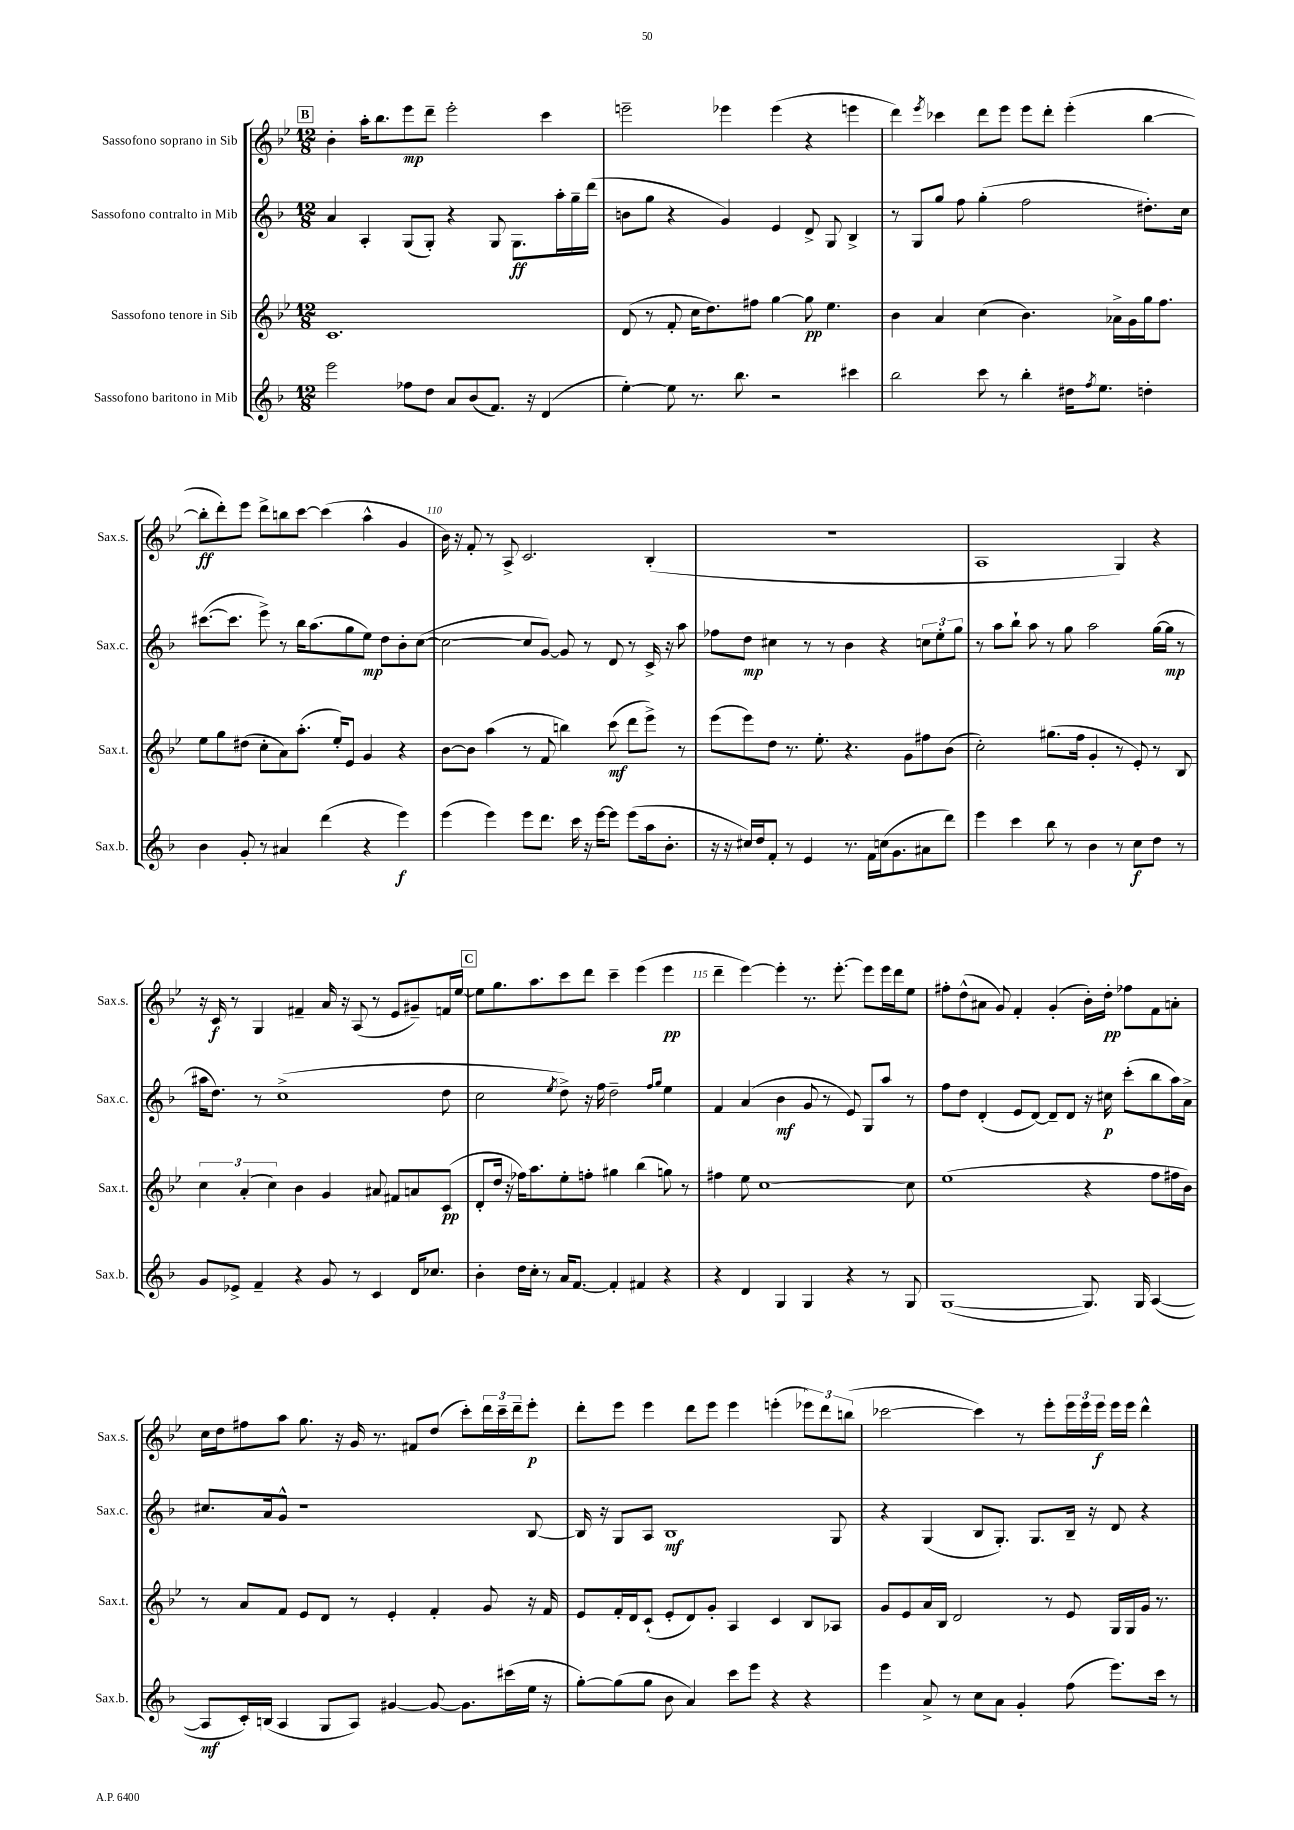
<<
\new StaffGroup <<
\new Staff = "s0" \with { instrumentName = "Sassofono soprano in Sib" shortInstrumentName = "Sax.s." } {
    \clef treble \key bes \major \numericTimeSignature \time 12/8
    \mark \markup { \box "B" } bes'4-. a''16-. bes''8. ees'''8\mp d'''8-- ees'''2-. c'''4 |
    e'''2-- ees'''4 ees'''4( r4 e'''4 |
    d'''4) \acciaccatura { ees'''8 } ces'''4 d'''8 ees'''8 ees'''8 d'''8-. ees'''4-.( bes''4~ |
    bes''8-.\ff d'''8-.) ees'''8 d'''8-> b''8 c'''8~ c'''4( a''4-^ g'4 |
    bes'16) r16 f'8-. r8 a8-> c'2. bes4-.( |
    R1. |
    a1 g4) r4 |
    r16 c'16\f r8 g4 fis'4-- a'16 r16 a8( r8 ees'8 gis'8--) f'16 ees''16~ |
    \mark \markup { \box "C" } ees''8 g''8. a''8. c'''8 d'''8 c'''4-- ees'''4( ees'''4\pp |
    d'''4-- ees'''4~) ees'''4-. r8. ees'''8.~-. ees'''8 ees'''16 d'''16 ees''8 |
    fis''8-. d''8-^( ais'8 g'8) f'4-. g'4-.( bes'16-.) d''16-.\pp fes''8 f'8 a'8-. |
    c''16 d''16 fis''8 a''8 g''8. r16 g'16 r8. fis'8 d''8( c'''8-.) \tuplet 3/2 { d'''16 c'''16-- d'''16-- } ees'''8-.\p |
    d'''8-. ees'''8 ees'''4 d'''8 ees'''8 ees'''4 e'''4-.( \tuplet 3/2 { ees'''8) d'''8 b''8( } |
    ces'''2~ ces'''4) r8 ees'''8-. \tuplet 3/2 { ees'''16 ees'''16 ees'''16\f } ees'''16 ees'''16 d'''4-^ \bar "|." |
}
\new Staff = "s1" \with { instrumentName = "Sassofono contralto in Mib" shortInstrumentName = "Sax.c." } {
    \clef treble \key f \major \numericTimeSignature \time 12/8
    \mark \markup { \box "B" } a'4 a4-. g8( g8-.) r4 g8 g8.\ff a''16-. g''16-- d'''16( |
    b'8 g''8 r4 g'4) e'4 d'8-> g8 bes4-> |
    r8 g8 g''8 f''8 g''4-.( f''2 dis''8.-.) c''16 |
    cis'''8.~( cis'''8. e'''8->) r8 bes''16 a''8.( g''8 e''8\mp) d''8 bes'8-. c''8~( |
    c''2~ c''8 g'8~) g'8 r8 d'8 r8 c'16-> r16 a''8 |
    fes''8 d''8\mp cis''4 r8 r8 bes'4 r4 \tuplet 3/2 { c''8 e''8-. g''8 } |
    r8 a''8 bes''8-! a''8 r8 g''8 a''2 g''16~( g''16\mp r8 |
    ais''16 d''8.) r8 c''1->( d''8 |
    \mark \markup { \box "C" } c''2 \acciaccatura { e''8 } d''8->) r16 f''16 d''2-- \grace { f''16 g''16 } e''4 |
    f'4 a'4( bes'4\mf g'8 r8 e'8) g8 a''8 r8 |
    f''8 d''8 d'4-.( e'8 d'8~) d'8-- d'8 r16 cis''16\p c'''8-.( bes''8 a''16) a'16-> |
    cis''8. a'16 g'8-^ r1 bes8~ |
    bes16 r16 g8 a8 bes1\mf g8 |
    r4 g4( bes8 g8.-.) g8. bes16-- r16 d'8 r4 \bar "|." |
}
\new Staff = "s2" \with { instrumentName = "Sassofono tenore in Sib" shortInstrumentName = "Sax.t." } {
    \clef treble \key bes \major \numericTimeSignature \time 12/8
    \mark \markup { \box "B" } c'1. |
    d'8( r8 f'8-. c''16 d''8.) fis''8 g''4~ g''8\pp ees''4. |
    bes'4 a'4 c''4( bes'4.) aes'16-> g'16 g''16 f''8. |
    ees''8 g''8 dis''8( c''8-. a'8) a''8.-.( ees''16-.) ees'8 g'4 r4 |
    bes'8~ bes'8 a''4( r8 f'8 b''4) c'''8\mf( d'''8 ees'''8->) r8 |
    ees'''8( ees'''8) d''8 r8. ees''8.-. r4. g'8 fis''8 bes'8( |
    c''2-.) gis''8.( f''16 g'4-. r8 ees'8-.) r8 bes8 |
    \tuplet 3/2 { c''4 a'4-.( c''4) } bes'4 g'4 ais'8 fis'8 a'8 c'8\pp( |
    \mark \markup { \box "C" } d'8-. d''16 r16 fes''16) a''8. ees''8-. f''8-. gis''4 bes''4( g''8) r8 |
    fis''4 ees''8 c''1~ c''8 |
    ees''1( r4 f''8 fis''16 bes'16) |
    r8 a'8 f'8 ees'8 d'8 r8 ees'4-. f'4-. g'8 r16 f'16 |
    ees'8 f'16-. d'16 c'8-!( ees'8-. d'8) g'8-. a4 c'4 bes8 aes8 |
    g'8 ees'8 a'16 bes16 d'2 r8 ees'8 g16 g16 g'16 r8. \bar "|." |
}
\new Staff = "s3" \with { instrumentName = "Sassofono baritono in Mib" shortInstrumentName = "Sax.b." } {
    \clef treble \key f \major \numericTimeSignature \time 12/8
    \mark \markup { \box "B" } e'''2 fes''8 d''8 a'8 bes'8( f'8.) r16 d'4( |
    e''4~-.) e''8 r8. bes''8. r2 cis'''4 |
    bes''2 c'''8 r8 bes''4-. dis''16 \acciaccatura { f''8 } e''8. d''4-. |
    bes'4 g'8-. r8 ais'4 d'''4( r4 e'''4\f) |
    e'''4( e'''4) e'''8 d'''8. c'''16 r16 e'''16~ e'''8 e'''8( a''16 bes'8.-. |
    r16 r16 cis''16) d''16 f'8-. r8 e'4 r8. f'16 c''16( g'8. ais'8 d'''8) |
    e'''4 c'''4 bes''8 r8 bes'4 r8 c''8\f d''8 r8 |
    g'8 ees'8-> f'4-- r4 g'8 r8 c'4 d'16 ces''8. |
    \mark \markup { \box "C" } bes'4-. d''16 c''16-. r8 a'16 f'8.~ f'4-. fis'4 r4 |
    r4 d'4 g4 g4 r4 r8 g8 |
    g1~( g8.) g16 a4~( |
    a8\mf c'16-.) b16( a4 g8 a8) gis'4~ gis'8~ gis'8. cis'''16( e''16 r16 |
    g''8~-.) g''8( g''8 bes'8 a'4) c'''8 e'''8 r4 r4 |
    e'''4 a'8-> r8 c''8 a'8 g'4-. f''8( e'''8.) c'''16 r8 \bar "|." |
}
>>
>>
\layout { \context { \Score currentBarNumber = #106 \override BarNumber.break-visibility = ##(#f #t #t) barNumberVisibility = #(every-nth-bar-number-visible 5) } }
